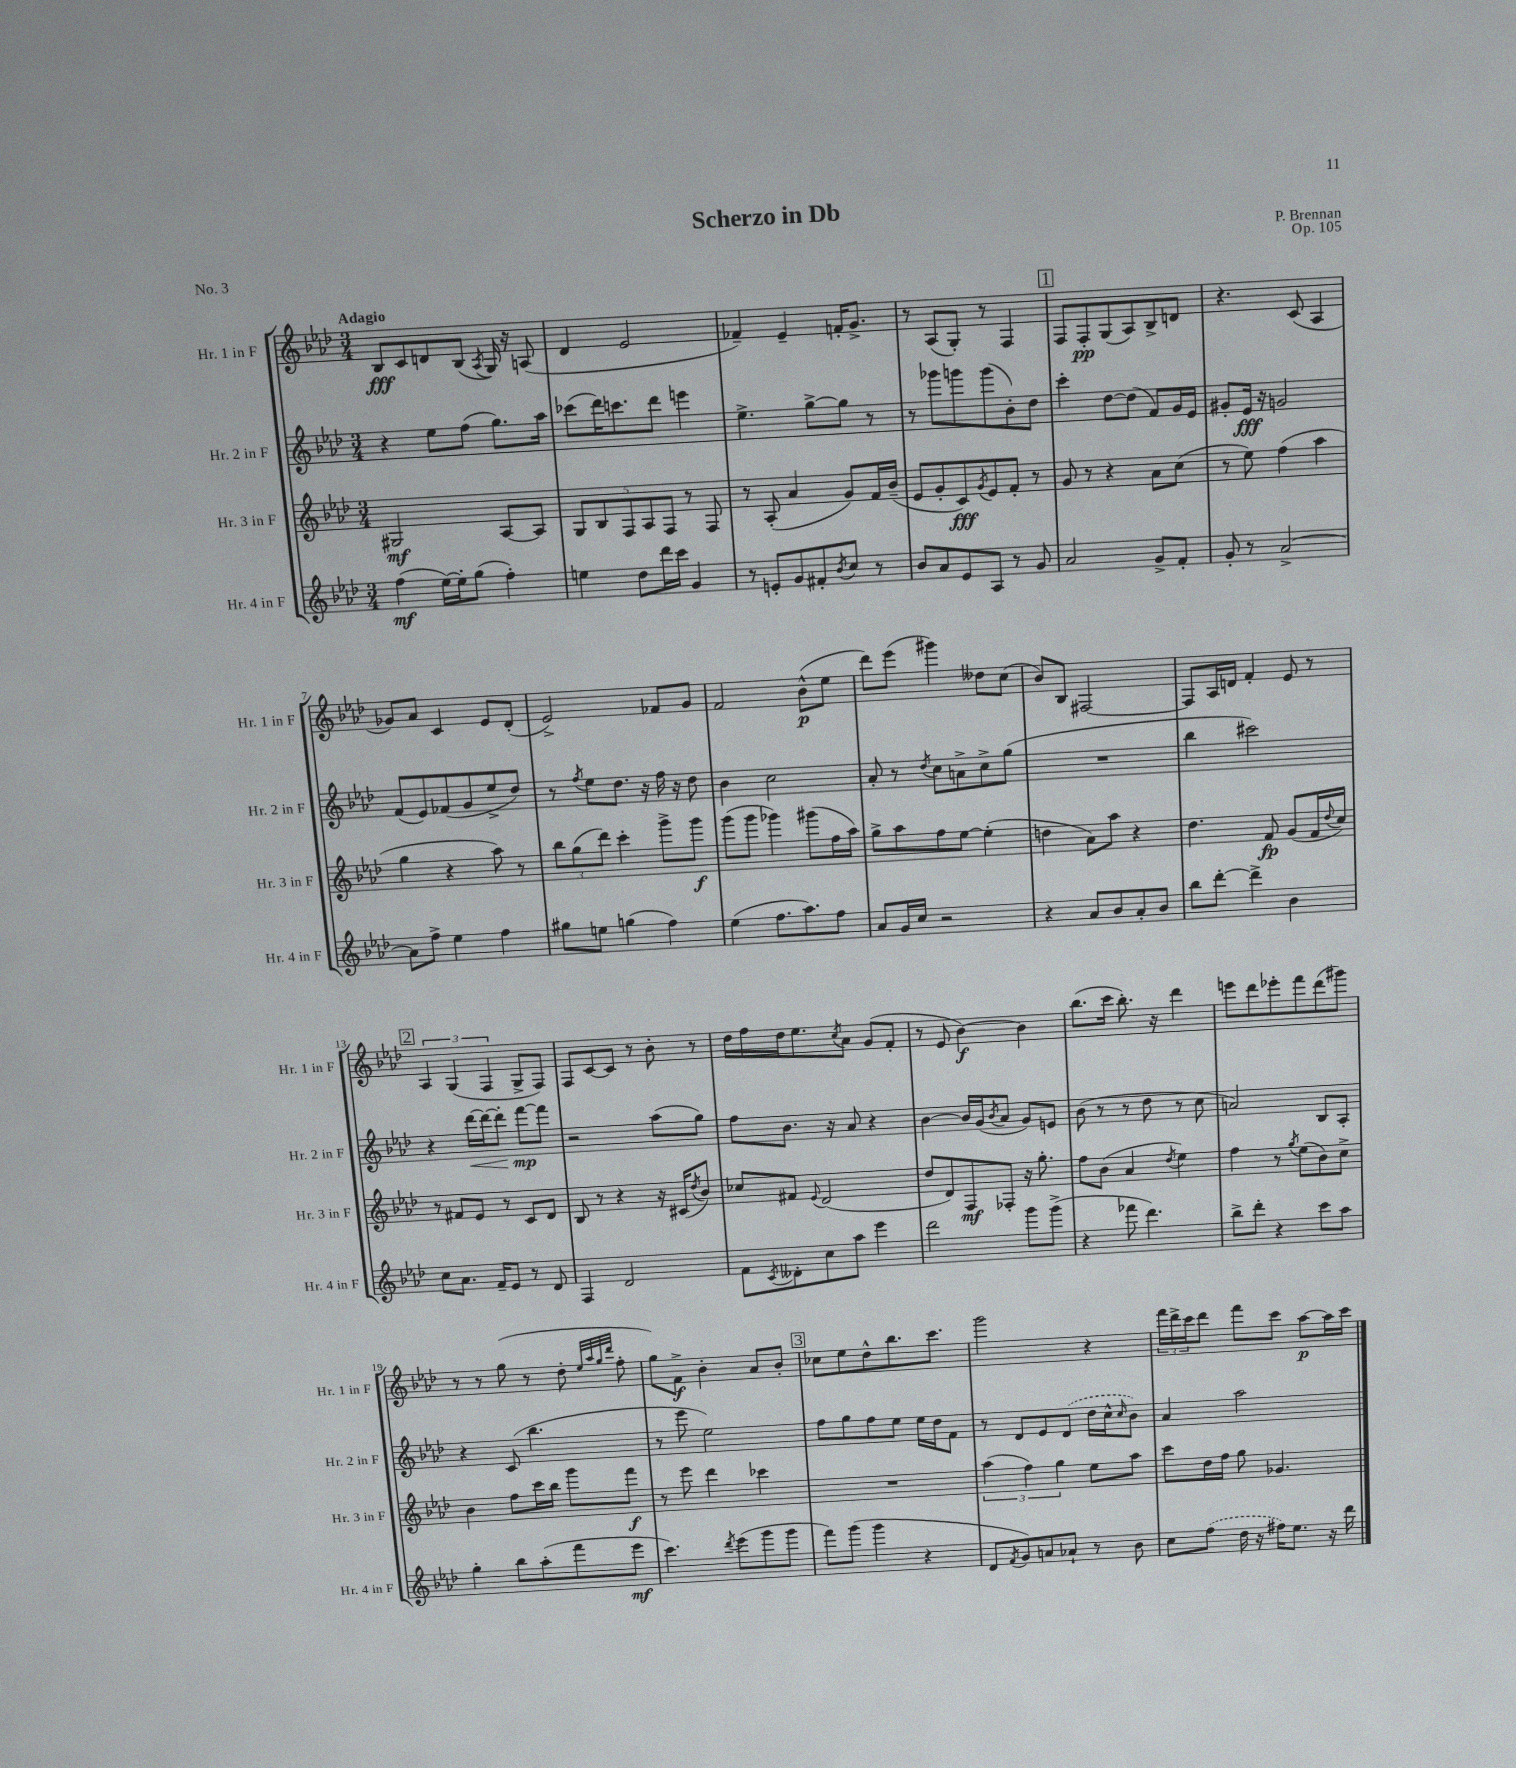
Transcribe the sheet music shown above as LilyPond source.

\header { title = "Scherzo in Db" composer = "P. Brennan" opus = "Op. 105" piece = "No. 3" }
<<
\new StaffGroup <<
\new Staff = "s0" \with { instrumentName = "Hr. 1 in F" shortInstrumentName = "Hr. 1 in F" } {
    \clef treble \key aes \major \numericTimeSignature \time 3/4 \tempo "Adagio"
    bes8\fff c'8 d'8 bes8( \acciaccatura { aes8 } g16) r16 a8( |
    des'4 ees'2 |
    fes'4--) ees'4-- f'16-. g'8.-> |
    r8 aes8( g8-.) r8 f4 |
    \mark \markup { \box "1" } f8 f8-.\pp g8( aes8) bes8-> d'8 |
    r4. c'8( aes4 |
    ges'8) aes'8 c'4 ees'8 des'8-.( |
    ees'2->) fes'8 g'8 |
    f'2 bes'8-^\p( ees''8 |
    des'''8) ees'''8( gis'''4) deses''8 c''8( |
    bes'8) bes8 fis2~ |
    fis8 aes16 d'16 f'4-. ees'8 r8 |
    \mark \markup { \box "2" } \tuplet 3/2 { aes4 g4( f4 } g8-> f8) |
    f8 c'8~ c'8 r8 bes'8-. r8 |
    des''16 f''16 des''16 ees''8. \acciaccatura { c''8 } aes'8 g'8( f'8-. |
    r8 ees'8 bes'4~\f) bes'4 |
    bes''8.( c'''16 bes''8.-.) r16 des'''4 |
    e'''8 des'''8 ees'''8-. f'''8 des'''8( gis'''8) |
    r8 r8 g''8( r8 des''8-. \grace { ees''32 aes''32 g''32 des'''32 } f''8-. |
    g''8) f'8->\f bes'4-. aes'8 bes'8-. |
    \mark \markup { \box "3" } ces''8 ees''8 des''8-^ bes''8. c'''8. |
    g'''2 r4 |
    \tuplet 3/2 { f'''16 des'''16-> c'''16 } des'''8 f'''8 c'''8 aes''8~\p aes''16 c'''16 \bar "|." |
}
\new Staff = "s1" \with { instrumentName = "Hr. 2 in F" shortInstrumentName = "Hr. 2 in F" } {
    \clef treble \key aes \major \numericTimeSignature \time 3/4
    r4 ees''8 f''8( g''8.) aes''16 |
    ces'''8( des'''16) c'''8. des'''8 e'''4 |
    ees''4.-> g''8~-> g''8 r8 |
    r8 ges'''8 g'''8 g'''8( bes'8-.) des''8 |
    \mark \markup { \box "1" } c'''4-. des''8~ des''8( f'8) g'16 ees'16 |
    gis'8-. ees'16\fff r16 g'2 |
    f'8( ees'8) fes'8( g'8 ees''8-> des''8) |
    r8 \acciaccatura { f''8 } ees''8 des''8. r16 f''16 r16 des''8 |
    bes'4 c''2 |
    aes'8-. r8 \acciaccatura { des''8 } c''8 a'8-> c''8-> g''8( |
    R2. |
    bes''4 cis'''2) |
    \mark \markup { \box "2" } r4 des'''16~\< des'''16~ des'''8-. f'''8~\mp\! f'''8 |
    r2 aes''8( g''8) |
    f''8 bes'8. r16 aes'8 r4 |
    bes'4~ bes'16 g'16( \acciaccatura { bes'8 } aes'8 g'8) e'8 |
    bes'8( r8 r8 des''8 r8 c''8 |
    a'2) bes8 aes8-. |
    r4 c'8( bes''4. |
    r8 ees'''8 ees''2) |
    \mark \markup { \box "3" } f''8 g''8 f''8 ees''8 ees''16 des''16 f'8 |
    r8 des'8 ees'8 \once \slurDashed des'8( des''16 c''16-^ \grace { c''16 } bes'8) |
    aes'4 aes''2 \bar "|." |
}
\new Staff = "s2" \with { instrumentName = "Hr. 3 in F" shortInstrumentName = "Hr. 3 in F" } {
    \clef treble \key aes \major \numericTimeSignature \time 3/4
    gis2\mf aes8~ aes8 |
    \tuplet 5/4 { g8 bes8 f8 aes8 f8 } r8 f8 |
    r8 aes8-.( aes'4 g'8) f'16 bes'16--( |
    ees'8 g'8-. c'8\fff) \acciaccatura { g'8 } ees'8 f'8-. r8 |
    \mark \markup { \box "1" } g'8 r8 r4 aes'8 c''8( |
    r8 ees''8) f''4( aes''4 |
    g''4 r4 aes''8) r8 |
    \tuplet 3/2 { bes''8 g''8( des'''8) } c'''4-. g'''8-> g'''8\f |
    g'''8( g'''8 ges'''4) gis'''8( f''16 aes''16) |
    g''8-> aes''8 f''8 ees''8~ ees''4-.( |
    d''4 aes'8) aes''8 r4 |
    des''4. f'8\fp g'8( f'16 \appoggiatura { des''8 } c''16) |
    \mark \markup { \box "2" } r8 fis'8 ees'8 r8 c'8 des'8 |
    bes8 r8 r4 r16 cis'16( \acciaccatura { des''8 } bes'8) |
    ces''8 fis'8 \appoggiatura { ees'8 } des'2( |
    des''8 des'8) f8\mf fes8-. r16 g''8.-. |
    f''8 bes'8( aes'4 \acciaccatura { des''8 } ees''4) |
    f''4 r8 \acciaccatura { g''8 } ees''8( bes'8) c''8-> |
    bes'4 f''8 c'''16 bes''16 g'''8 f'''8\f |
    r8 ees'''8 des'''4 ces'''4 |
    \mark \markup { \box "3" } R2. |
    \tuplet 3/2 { aes''4( f''4) g''4 } ees''8 aes''8 |
    c'''8 des''16 f''16 g''8 ges'4. \bar "|." |
}
\new Staff = "s3" \with { instrumentName = "Hr. 4 in F" shortInstrumentName = "Hr. 4 in F" } {
    \clef treble \key aes \major \numericTimeSignature \time 3/4
    f''4\mf( ees''16~) ees''16-. g''8( f''4-.) |
    e''4 des''8 des'''16 c'''16 g'4 |
    r8 e'8-. g'8 fis'8-. \acciaccatura { bes'8 } c''8 r8 |
    bes'8 aes'8 ees'8 aes8 r8 g'8 |
    \mark \markup { \box "1" } aes'2 g'8-> f'8-. |
    g'8-. r8 aes'2~-> |
    aes'8 f''8-> ees''4 f''4 |
    gis''8 e''8 g''4( f''4) |
    ees''4( f''8. aes''8.) f''8 |
    aes'8 g'16 c''16 r2 |
    r4 aes'8 bes'8 aes'8-. bes'8 |
    bes''8 des'''8~-. des'''4-> bes'4 |
    \mark \markup { \box "2" } c''8 aes'8. f'16-- ees'8 r8 des'8 |
    f4 des'2 |
    f'8 \acciaccatura { c'8 } deses'8-. c''8 aes''8 ees'''4 |
    des'''2 g'''8 g'''8->( |
    r4 fes'''8 des'''4.) |
    bes''8-> des'''8-. r4 c'''8 aes''8 |
    g''4-. bes''8 aes''8-.( f'''8 ees'''8\mf |
    c'''4.) \acciaccatura { des'''8 } ees'''8( g'''8 g'''8 |
    \mark \markup { \box "3" } f'''8) g'''8( g'''4 r4 |
    des'8 \acciaccatura { f'8 } g'8) a'8 aes'8-! r8 bes'8 |
    c''8 \once \slurDashed f''8( des''16 r16 fis''16) ees''8. r16 des'''16 \bar "|." |
}
>>
>>
